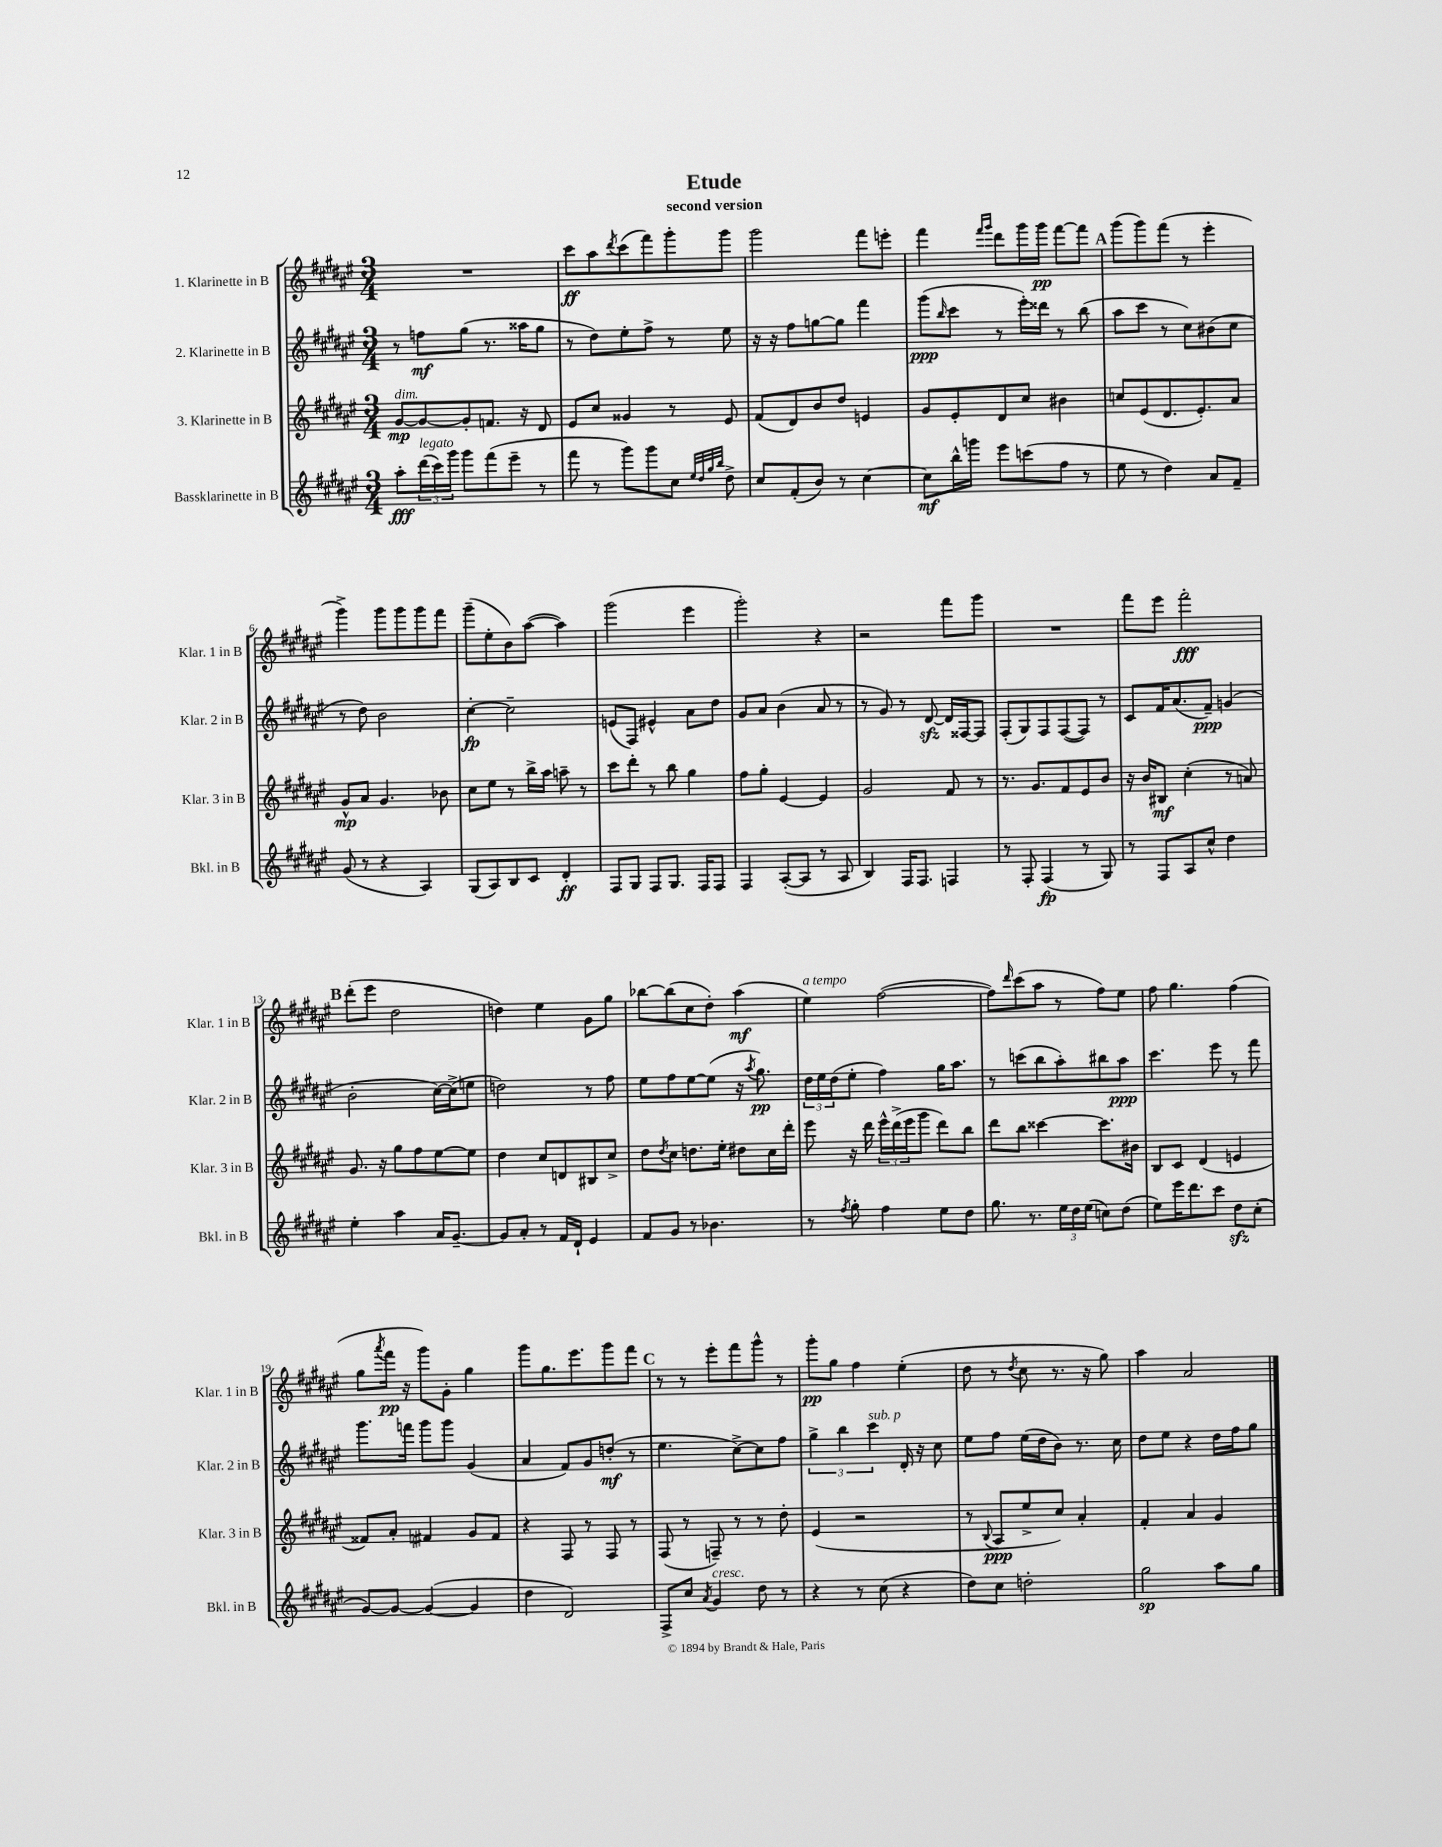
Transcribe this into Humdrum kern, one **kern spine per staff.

**kern	**kern	**kern	**kern
*staff4	*staff3	*staff2	*staff1
*clefG2	*clefG2	*clefG2	*clefG2
*k[f#c#g#d#a#e#]	*k[f#c#g#d#a#e#]	*k[f#c#g#d#a#e#]	*k[f#c#g#d#a#e#]
*M3/4	*M3/4	*M3/4	*M3/4
8aa#'\L	[8g#/L	8r	2.r
(24ddd#\L	8g#/_	8ff\L	.
24ccc#\)	.	.	.
24ggg#\JJ	.	.	.
8ggg#\L	8g#'/]	(8gg#\J	.
(8fff#\	8.f/J	8.r	.
8eee#~\J	.	.	.
.	16r	16aa##\LK	.
8r	8d#/	8gg#\J	.
=	=	=	=
8fff#\	8e#/L	8r	8ccc#\L
8r	8cc#/J	8dd#\L)	8aa#\
.	.	.	8qddd#/
8ggg#\L)	4g##/	8ee#'\	(8ccc#\
8ggg#\	.	8ff#^\J	8fff#\)
8cc#\J	8r	8r	8ggg#'\
32qqee#/LLL	.	.	.
32qqdd#/	.	.	.
32qqgg#/	.	.	.
32qqbb/JJJ	.	.	.
8dd#^\	8e#/	8ee#\	8ggg#\J
=	=	=	=
8cc#/L	(8f#/L	16r	2ggg#\
.	.	16r	.
(8f#'/	8d#/)	8ff#\L	.
8b/J)	8b/	[8gg\	.
8r	8dd#/J	8gg\]J	.
[4cc#\	4e/	4fff#\	8fff#\L
.	.	.	8eee'\J
=	=	=	=
8cc#\]L	8g#/L	(8ggg#\L	4fff#\
.	.	16qqbb/	.
16bb^^\L	8e#'/	8ccc#\J	.
16ggg\JJ	.	.	.
.	.	.	16qqfff#/LL
.	.	.	16qqggg#/JJ
8eee#\L	8d#/	8r	8ddd#\L
(8ccc\	8cc#/J	16eee#'\LL)	16ggg#\L
.	.	16ddd##\JJ	16ggg#\JJ
8ff#\J	4b#\	8r	[8fff#\L
8r	.	(8bb\	8fff#\]J
=	=	=	=
8ee#\	8cc/L	8aa#\L	(8ggg#\L
8r	(8e#/	8ccc#\J	8ggg#\)
4dd#\)	8.d#/	8r	(8fff#\J
.	.	8cc#\L)	8r
.	8.e#'/)	.	.
8a#/L	.	(8b#\	4eee#'\
8f#~/J	8a#/J	8cc#\J	.
=	=	=	=
(8g#/	8g#^^/L	8r	4ggg#^\)
8r	8a#/J	8dd#\)	.
4r	4.g#/	2b\	8ggg#\L
.	.	.	8ggg#\
4A#/)	.	.	8ggg#\
.	8b-\	.	8fff#\J
=	=	=	=
(8G#/L	8cc#\L	[4cc#'\	(8ggg#~\L
8A#/)	8ee#\J	.	8ee#'\
8B/	8r	2cc#~\]	8b\)
8c#/J	16bb^\LL	.	([8aa#\J
.	16aa#\JJ	.	.
4d#'/	8aa~\	.	4aa#\])
.	8r	.	.
=	=	=	=
8F#/L	8ccc#\L	(8e/L	(2ggg#\
8G#/J	8ddd#'\J	8F#/J)	.
8F#/L	8r	4e#^^/	.
8.G#/J	8bb\	.	.
.	4gg#\	8a#\L	4eee#\
16F#/LK	.	.	.
8F#/J	.	8dd#\J	.
=	=	=	=
4F#/	8ff#\L	8g#/L	2ggg#'\)
.	8gg#'\J	8a#/J	.
([8A#'/L	[4e#/	(4b\	.
8A#/]J	.	.	.
8r	4e#/]	8a#/	4r
8A#/	.	8r	.
=	=	=	=
4B/)	2g#/	8r	2r
.	.	8g#/)	.
16F#/LK	.	8r	.
8.F#/J	.	.	.
.	.	[8d#/	.
4F/	8f#/	16d#/]LL	8fff#\L
.	.	[16F##/J	.
.	8r	8F##/]J	8ggg#\J
=	=	=	=
8r	8.r	(8F#'/L	2.r
8F#'/	.	8G#/)	.
.	8.g#/L	.	.
(4F#/	.	8F#/	.
.	8f#/	([8F#/	.
8r	8e#/	8F#/]J)	.
8G#/)	8b/J	8r	.
=	=	=	=
8r	16r	8c#/L	8fff#\L
.	16b/LK	.	.
8F#/L	8B#/J	16f#/K	8eee#\J
.	.	(8.a#/	.
8A#/	(4cc#'\	.	2fff#'\
8cc#^^/J	.	8f#~/J)	.
4dd#\	8r	(4g/	.
.	8a/)	.	.
=	=	=	=
4ee#'\	8.g#/	2b'\	(8ddd#'\L
.	.	.	8eee#\J
.	16r	.	.
4aa#\	8gg#\L	.	2dd#\
.	8ff#\	.	.
16a#/LK	[8ee#\	[16cc#\LL)	.
[8.g#~/J	.	(16cc#^\]J	.
.	8ee#\]J	8ee\J	.
=	=	=	=
8g#/]L	4dd#\	2dd\)	4dd\)
8a#'/J	.	.	.
8r	8cc#/L	.	4ee#\
16f#/LL	8d/	.	.
16d#`/JJ	.	.	.
4e#/	8B#/	8r	8g#\L
.	8cc#^/J	8ff#\	8gg#\J
=	=	=	=
8f#/L	8dd#\L	8ee#\L	[8bb-\L
.	8qdd#/	.	.
8g#/J	8cc#\J	8ff#\	(8bb-\]
8r	8.dd\L	[8ee#\	8cc#\
4.b-\	.	(8ee#\]J	8dd#'\J)
.	16ee#'\Jk	.	.
.	8dd#\L	16r	(4aa#\
.	.	8qaa#/	.
.	.	8.gg#\)	.
.	16cc#\L	.	.
.	16ddd#'\JJ	.	.
=	=	=	=
8r	8eee#\	24dd#\LL	4ee#\)
.	.	24ee#\	.
.	.	(24dd#\J	.
8qff#/	.	.	.
8gg#'\	16r	8ee#'\J	.
.	16ddd#\	.	.
4ff#\	24eee#^^\LL	4ff#\)	([2ff#\
.	(24ddd#^\	.	.
.	24eee#\J	.	.
.	8ggg#\J	.	.
8ee#\L	8ddd#\L)	16gg#\LK	.
.	.	8.aa#\J	.
8dd#\J	8bb\J	.	.
=	=	=	=
8.gg#\	8ddd#\L	8r	8ff#\]L)
.	.	.	16qqddd#/
.	8bb\J	(8ccc\L	(8ccc#\
8.r	.	.	.
.	[4ccc##\	8bb\	8aa#\J
24ee#\LL	.	8aa#'\)	8r
24dd#\	.	.	.
(24ee#\JJ	.	.	.
8cc\L)	8.ccc##\]L	8bb#\	8ff#\L)
(8dd#\J	.	8aa#\J	8ee#\J
.	16b#\Jk	.	.
=	=	=	=
8ee#\L)	8B/L	4.ccc#\	8ff#\
16eee#\K	8c#/J	.	4.gg#\
8.ddd#\	.	.	.
.	(4d#/	.	.
8ccc#\J	.	8eee#\	.
8dd#\L	4e/	8r	(4ff#\
(8cc#'\J	.	8fff#\	.
=	=	=	=
[8g#/L)	8f##/L)	8.ggg#\L	8gg#\L
.	.	.	8qaaa#/
8g#/_J	8a#'/J	.	16fff#\Jk
.	.	16fff\Jk	16r
(4g#/_	4f#/	8ggg#\L	8ggg#\L)
.	.	8ggg#\J	8g#'\J
4g#/]	8g#/L	(4g#/	4gg#\
.	8f#/J	.	.
=	=	=	=
4dd#\	4r	4a#/	8ggg#\L
.	.	.	8.gg#\
2d#/)	8F#/	8f#/L)	.
.	.	.	8.eee#\
.	8r	8g#/	.
.	8F#/	(8dd'/J	8ggg#\
.	8r	8r	8fff#\J
=	=	=	=
8F#^/L	(8F#/	4.ee#\	8r
8cc#/J	8r	.	8r
8qa#/	.	.	.
4g#/	8F~/)	.	8eee#'\L
.	8r	[8cc#^\L)	8fff#\
8dd#\	8r	8cc#\]	8ggg#^^\J
8r	8dd#'\	8ff#\J	8r
=	=	=	=
4r	(4e#/	6gg#^\	8ggg#'\L
.	.	.	8gg#\J
.	.	6bb\	.
8r	2r	.	4ff#\
.	.	6ccc#\	.
(8cc#\	.	.	.
4r	.	16d#'/	(4ee#'\
.	.	16r	.
.	.	8cc#\	.
=	=	=	=
8dd#\L)	8r	8ee#\L	8dd#\
.	8qqB/	.	.
8cc#\J	8A#/L	8ff#\J	8r
.	.	.	8qdd#/
2dd'\	8ee#^/	(16ee#\LL	8cc#\
.	.	16dd#\J	.
.	8cc#/J)	8b\J)	8.r
.	4a#'/	8.r	.
.	.	.	16r
.	.	.	8gg#\)
.	.	16cc#\	.
=	=	=	=
2gg#\	4f#'/	8dd#\L	4aa#\
.	.	8ee#\J	.
.	4a#/	4r	2a#/
8aa#\L	4g#/	16dd#\LL	.
.	.	16ff#\J	.
8gg#\J	.	8gg#\J	.
==	==	==	==
*-	*-	*-	*-
